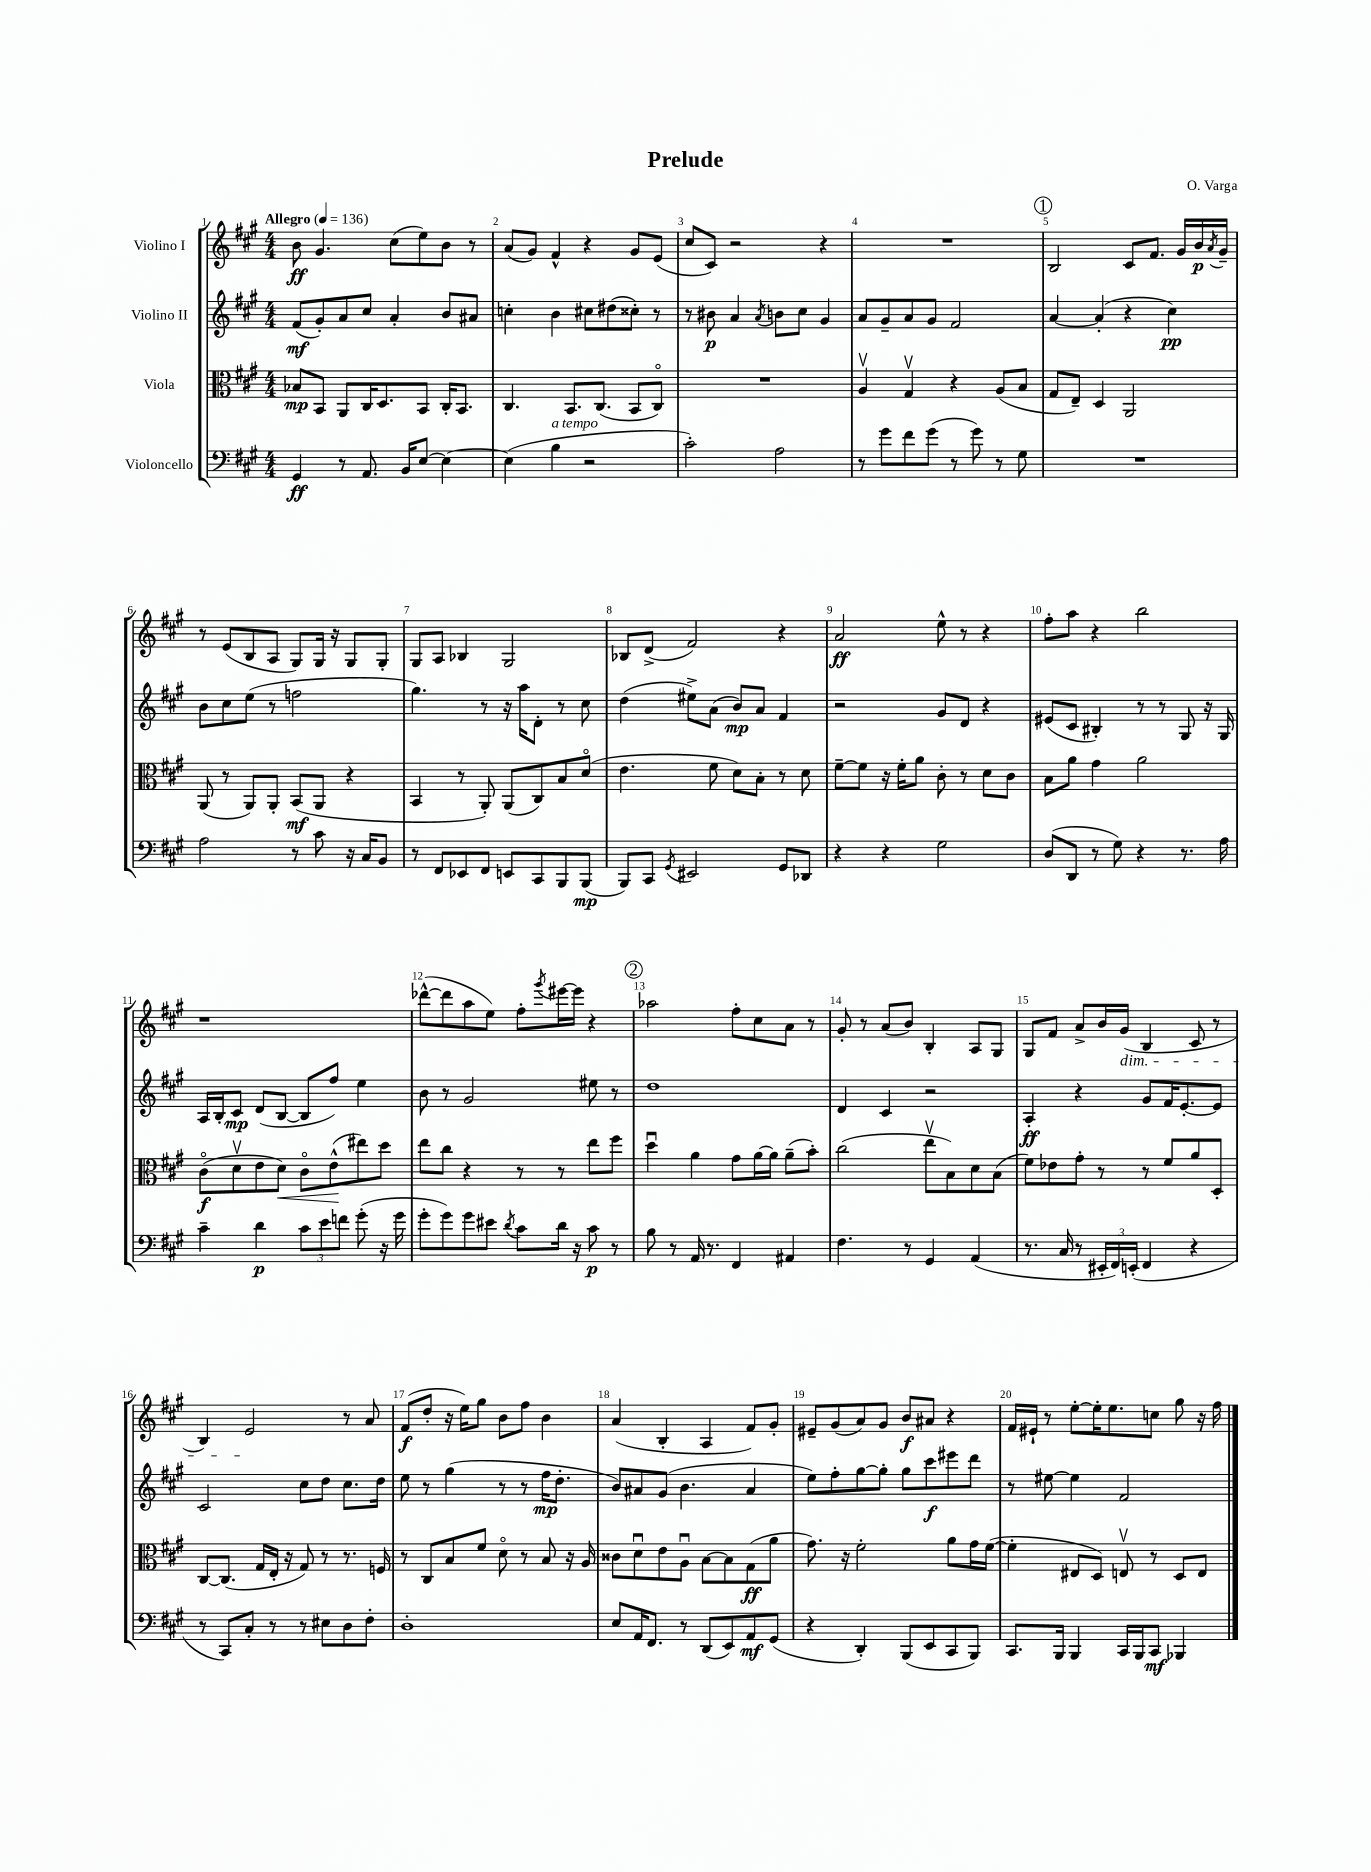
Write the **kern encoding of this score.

**kern	**kern	**kern	**kern
*staff4	*staff3	*staff2	*staff1
*clefF4	*clefC3	*clefG2	*clefG2
*k[f#c#g#]	*k[f#c#g#]	*k[f#c#g#]	*k[f#c#g#]
*M4/4	*M4/4	*M4/4	*M4/4
*MM136	*MM136	*MM136	*MM136
4GG#	8B-	(8f#	8b
.	8BB	8g#')	4.g#
8r	8AA	8a	.
8.AA	16C#	8cc#	.
.	8.D	.	.
.	.	4a'	(8cc#
16BB	.	.	.
[8E	8BB	.	8ee)
4E_	16C#'	8b	8b
.	8.BB	.	.
.	.	8a#	8r
=	=	=	=
(4E]	4.C#	4cc'	(8a
.	.	.	8g#)
4B	.	4b	4f#^^
.	8.BB	.	.
2r	.	8cc#	4r
.	(8.C#	.	.
.	.	(8dd#	.
.	8BB	8cc##')	8g#
.	8C#o)	8r	(8e
=	=	=	=
2c#')	1r	8r	8cc#
.	.	8b#	8c#)
.	.	4a	2r
.	.	8qa	.
2A	.	8b	.
.	.	8cc#	.
.	.	4g#	4r
=	=	=	=
8r	4Av	8a	1r
8g#	.	8g#~	.
8f#	4G#v	8a	.
(8g#	.	8g#	.
8r	4r	2f#	.
8g#)	.	.	.
8r	(8A	.	.
8G#	8B	.	.
=	=	=	=
1r	8G#	[4a	2B
.	8E~)	.	.
.	4D	(4a']	.
.	2AA	4r	8c#
.	.	.	8.f#
.	.	4cc#)	.
.	.	.	16g#
.	.	.	16b
.	.	.	8qa
.	.	.	16g#~
=	=	=	=
2A	(8AA	8b	8r
.	8r	8cc#	(8e
.	8AA)	(8ee	8B
.	8AA'	8r	8A
8r	(8BB	2ff	8G#)
8c#	8AA	.	16G#
.	.	.	16r
16r	4r	.	8G#
16C#	.	.	.
8BB	.	.	8G#'
=	=	=	=
8r	4BB	4.gg#)	8G#
8FF#	.	.	8A
8EE-	8r	.	4B-
8FF#	8AA')	8r	.
8EE	(8AA	16r	2G#
.	.	16aa	.
8CC#	8C#)	8d'	.
8BBB	8B	8r	.
(8BBB	(8do	8cc#	.
=	=	=	=
8BBB)	4.e	(4dd	8B-
8CC#	.	.	(8d^
8qGG#	.	.	.
2EE#	.	8ee#^)	2f#)
.	8f#	(8a	.
.	8d)	8b)	.
.	8B'	8a	.
8GG#	8r	4f#	4r
8DD-	8d	.	.
=	=	=	=
4r	[8f#~	2r	2a
.	8f#]	.	.
4r	16r	.	.
.	16f#'	.	.
.	8a	.	.
2G#	8c#'	8g#	8ee^^
.	8r	8d	8r
.	8d	4r	4r
.	8c#	.	.
=	=	=	=
(8D	8B	(8e#	8ff#'
8DD	8a	8c#	8aa
8r	4g#	4B#')	4r
8G#)	.	.	.
4r	2a	8r	2bb
.	.	8r	.
8.r	.	8G#	.
.	.	16r	.
16A	.	16G#	.
=	=	=	=
4c#~	(8c#o	16A	1r
.	.	16B'	.
.	8dv	8c#	.
4d	8e	(8d	.
.	8d)	[8B	.
12c#	8c#o	8B]	.
12e	.	.	.
.	(8e^^	8ff#)	.
12f	.	.	.
(8g#'	8ee#)	4ee	.
16r	8dd	.	.
16g#	.	.	.
=	=	=	=
8g#'	8ee	8b	([8ddd-^^
8g#)	8cc#	8r	8ddd-]
8g#	4r	2g#	8aa
8e#	.	.	8ee)
8qd	.	.	.
8c#	8r	.	8ff#'
.	.	.	8qggg#
16d	8r	.	[16eee#
16r	.	.	16eee#]
8c#	8ee	8ee#	4r
8r	8ff#	8r	.
=	=	=	=
8B	4ddu	1dd	2aa-
8r	.	.	.
16AA	4a	.	.
8.r	.	.	.
4FF#	8g#	.	8ff#'
.	[16a	.	8cc#
.	16a]	.	.
4AA#	(8a~	.	8a
.	8b')	.	8r
=	=	=	=
4.F#	(2cc#	4d	8g#'
.	.	.	8r
.	.	4c#	(8a
8r	.	.	8b)
4GG#	8eev	2r	4B'
.	8B)	.	.
(4AA	8d	.	8A
.	(8B	.	8G#
=	=	=	=
8.r	8f#)	4A'	8G#
.	8e-	.	8f#
16C#	.	.	.
8r	8g#'	4r	8a^
24EE#'	8r	.	16b
24FF#)	.	.	.
.	.	.	(16g#
(24EE'	.	.	.
4FF#	8r	8g#	4B
.	8f#	16f#	.
.	.	[8.e'	.
4r	8a	.	8c#
.	8D'	8e]	8r
=	=	=	=
8r	[8C#	2c#	4B)
8CC#)	(8.C#]	.	.
8C#'	.	.	2e
.	16G#	.	.
8r	16E'	.	.
.	16r	.	.
8r	8G#)	8cc#	.
8E#	8r	8dd	.
8D	8.r	8.cc#	8r
8F#'	.	.	8a
.	16F	16dd	.
=	=	=	=
1D'	8r	8ee	(8f#
.	8C#	8r	8dd'
.	8B	(4gg#	16r
.	.	.	16ee)
.	8f#	.	8gg#
.	8do	8r	8b
.	8r	8r	8ff#
.	8B	16ff#	4b
.	.	8.dd'	.
.	16r	.	.
.	16A	.	.
=	=	=	=
8E	8c##	8b)	(4a
16AA	8du	8a#	.
8.FF#	.	.	.
.	8e	(8g#	4B'
8r	8Au	4.b	.
(8DD	[8B	.	4A
8EE)	8B]	.	.
8AA	(8G#	4a#	8f#)
(8GG#	8a	.	8g#'
=	=	=	=
4r	8.g#)	8ee)	8e#~
.	.	8ff#'	(8g#
.	16r	.	.
4DD')	2f#'	[8gg#	8a)
.	.	8gg#']	8g#
(8BBB	.	8gg#	8b
8EE	.	8ccc#	8a#
8CC#	8a	8eee#	4r
8BBB)	16g#	8ddd	.
.	([16f#	.	.
=	=	=	=
8.CC#	4f#']	8r	16f#
.	.	.	16e#`
.	.	[8ee#	8r
16BBB	.	.	.
4BBB	8E#	4ee#]	[8ee'
.	8D)	.	16ee']
.	.	.	8.ee
16CC#	8Ev	2f#	.
16BBB	.	.	.
8CC#	8r	.	8cc
4BBB-	8D	.	8gg#
.	8E	.	16r
.	.	.	16ff#
==	==	==	==
*-	*-	*-	*-
